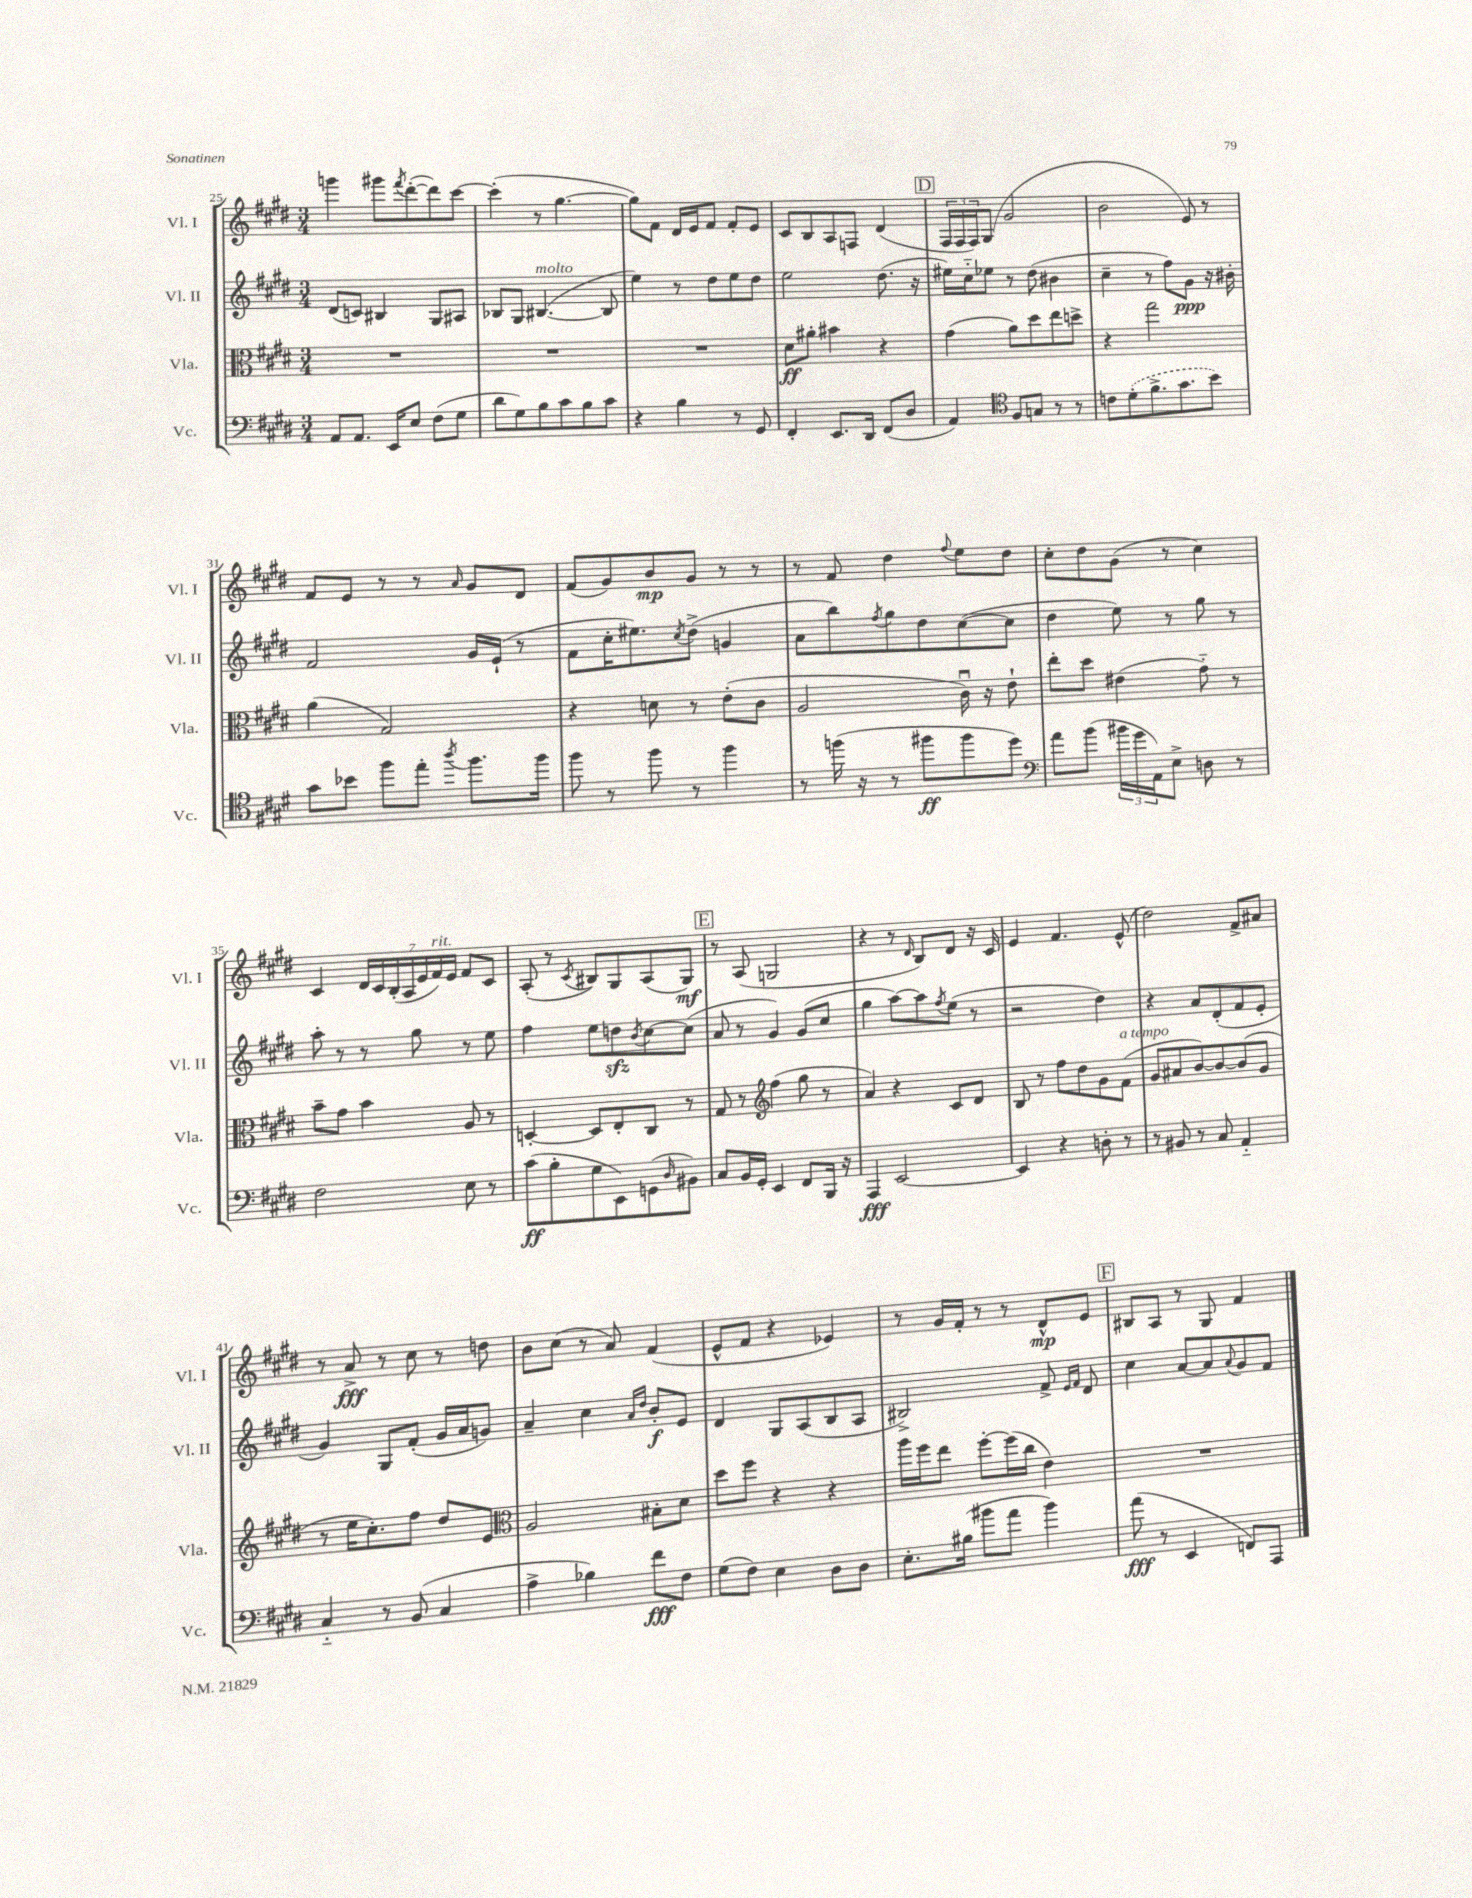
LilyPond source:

<<
\new StaffGroup <<
\new Staff = "s0" \with { instrumentName = "Vl. I" shortInstrumentName = "Vl. I" } {
    \clef treble \key e \major \numericTimeSignature \time 3/4
    g'''4 gis'''8 \acciaccatura { fis'''8 } dis'''8~-.( dis'''8) cis'''8~ |
    cis'''4-.( r8 gis''4.~ |
    gis''8) fis'8 dis'16 e'16 fis'8 fis'8-. e'8 |
    cis'8 b8 a8 f8 dis'4( |
    \mark \markup { \box "D" } \tuplet 3/2 { fis16 fis16 fis16) } gis8( gis'2 |
    b'2 e'8) r8 |
    fis'8 e'8 r8 r8 \grace { a'16 } gis'8 dis'8 |
    fis'8( gis'8) b'8\mp gis'8 r8 r8 |
    r8 fis'8 dis''4 \appoggiatura { fis''8 } e''8 dis''8 |
    cis''8-. dis''8 gis'8( r8 cis''4) |
    cis'4 \tuplet 7/4 { dis'16 cis'16 b16-.( a16 e'16 fis'16^\markup { \italic "rit." }) e'16 } fis'8 cis'8 |
    a8-.( r8 \acciaccatura { cis'8 } bis8) gis8 a8( gis8\mf) |
    \mark \markup { \box "E" } r8 a8( g2 |
    r4 r8 \grace { dis'16 } b8) dis'8 r16 cis'16 |
    e'4 fis'4. e'8-^( |
    dis''2) fis'8-> ais'8 |
    r8 a'8->\fff r8 cis''8 r8 d''8 |
    b'8 cis''8( r8 a'8) fis'4( |
    e'8-^ fis'8 r4 ees'4) |
    r8 gis'16 fis'16-. r8 r8 dis'8-^\mp e'8 |
    \mark \markup { \box "F" } bis8 a8 r8 gis8 fis'4 \bar "|." |
}
\new Staff = "s1" \with { instrumentName = "Vl. II" shortInstrumentName = "Vl. II" } {
    \clef treble \key e \major \numericTimeSignature \time 3/4
    dis'8( c'8) bis4 gis8 ais8 |
    bes8 gis8 bis4.~^\markup { \italic "molto" }( bis8 |
    e''4) r8 dis''8 e''8 dis''8 |
    e''2 dis''8.( r16 |
    \mark \markup { \box "D" } eis''16) cis''16-_ ees''8 r8 dis''8( bis'4 |
    cis''4-- r8 fis''8) gis'8\ppp r16 bis'16-. |
    fis'2 gis'16 e'16-!( r8 |
    fis'8 cis''16-. eis''8.) \acciaccatura { cis''8 } dis''8->( g'4 |
    a'8 b''8) \acciaccatura { fis''8 } gis''8 dis''8 cis''8~( cis''8 |
    dis''4 e''8) r8 gis''8 r8 |
    a''8-. r8 r8 gis''8 r8 e''8 |
    fis''4 e''8 d''8\sfz \acciaccatura { b'8 } cis''8~ cis''8( |
    \mark \markup { \box "E" } a'8 r8 gis'4) gis'8( cis''8 |
    gis''4 a''8~) a''8 \acciaccatura { fis''8 } e''8( r8 |
    r2 dis''4) |
    r4 a'8 dis'8-.( fis'8 e'8-. |
    gis'4) gis8 fis'8-.( gis'16 a'16 g'8) |
    a'4-- cis''4 \grace { a'16 dis''16 } b'8-.\f e'8 |
    dis'4 gis8 a8( b8 a8 |
    bis2->) fis'8-> \grace { e'16 fis'16 } dis'8 |
    \mark \markup { \box "F" } cis''4 a'8~ a'8 \appoggiatura { a'8 } gis'8 fis'8 \bar "|." |
}
\new Staff = "s2" \with { instrumentName = "Vla." shortInstrumentName = "Vla." } {
    \clef alto \key e \major \numericTimeSignature \time 3/4
    R2. |
    R2. |
    R2. |
    dis'8\ff ais'8-. bis'4 r4 |
    \mark \markup { \box "D" } gis'4( a'8) dis''8 e''8 d''8-> |
    r4 gis''2 |
    a'4( gis2) |
    r4 d'8 r8 e'8-.( cis'8 |
    a2 cis'16\downbow) r16 e'8-! |
    e''8-. dis''8 eis'4( gis'8-_) r8 |
    b'8-- gis'8 b'4 a8 r8 |
    d4~-. d8 e8-. cis8 r8 |
    \mark \markup { \box "E" } gis8 r8 \clef treble fis''4( gis''8 r8 |
    a'4) r4 cis'8 dis'8 |
    b8 r8 fis''8 dis''8 gis'8 fis'8^\markup { \italic "a tempo" }( |
    gis'8 ais'8 b'8~) b'8~ b'8( gis'8 |
    r8 e''16 cis''8.-.) fis''8 dis''8 e'8 |
    \clef alto a2 bis8-. dis'8 |
    dis''8 fis''8 r4 r4 |
    a''16 fis''16 e''8 fis''8~-. fis''16( cis''16 e'4) |
    \mark \markup { \box "F" } R2. \bar "|." |
}
\new Staff = "s3" \with { instrumentName = "Vc." shortInstrumentName = "Vc." } {
    \clef bass \key e \major \numericTimeSignature \time 3/4
    a,8 a,8. e,16 e8 fis8( gis8 |
    dis'8 gis8) b8 cis'8 b8 cis'8 |
    r4 b4 r8 gis,8 |
    fis,4-. e,8. dis,16 fis,8( dis8 |
    \mark \markup { \box "D" } a,4) \clef tenor fis8 g8 r8 r8 |
    c'8 \once \slurDashed dis'8-.( fis'8.-> gis'8. b'8) |
    gis'8 bes'8 fis''8 e''8-. \acciaccatura { a''8 } fis''8. fis''16 |
    fis''8 r8 fis''8 r8 fis''4 |
    r8 f''16( r16 r8 fis''8\ff fis''8 dis''8) |
    \clef bass a'8 b'8( \tuplet 3/2 { bis'16 gis'16 a,16) } e8-> d8 r8 |
    fis2 e8 r8 |
    cis'8\ff( b8-. gis8 e,8) g,8( \grace { dis16 } bis,8) |
    \mark \markup { \box "E" } cis8 b,16 gis,16-. e,4 fis,8 b,,16 r16 |
    a,,4\fff e,2~ |
    e,4 r4 d8-. r8 |
    r8 bis,8 r8 cis8 a,4-_ |
    cis4-_ r8 b,8( cis4 |
    a4-> bes4) fis'8\fff fis8 |
    gis8( fis8) e4 dis8 dis8 |
    e8.-. bis16( bis'8 a'8 bis'4) |
    \mark \markup { \box "F" } a'8\fff( r8 e,4 f,8) a,,8 \bar "|." |
}
>>
>>
\layout { \context { \Score currentBarNumber = #25 } }
